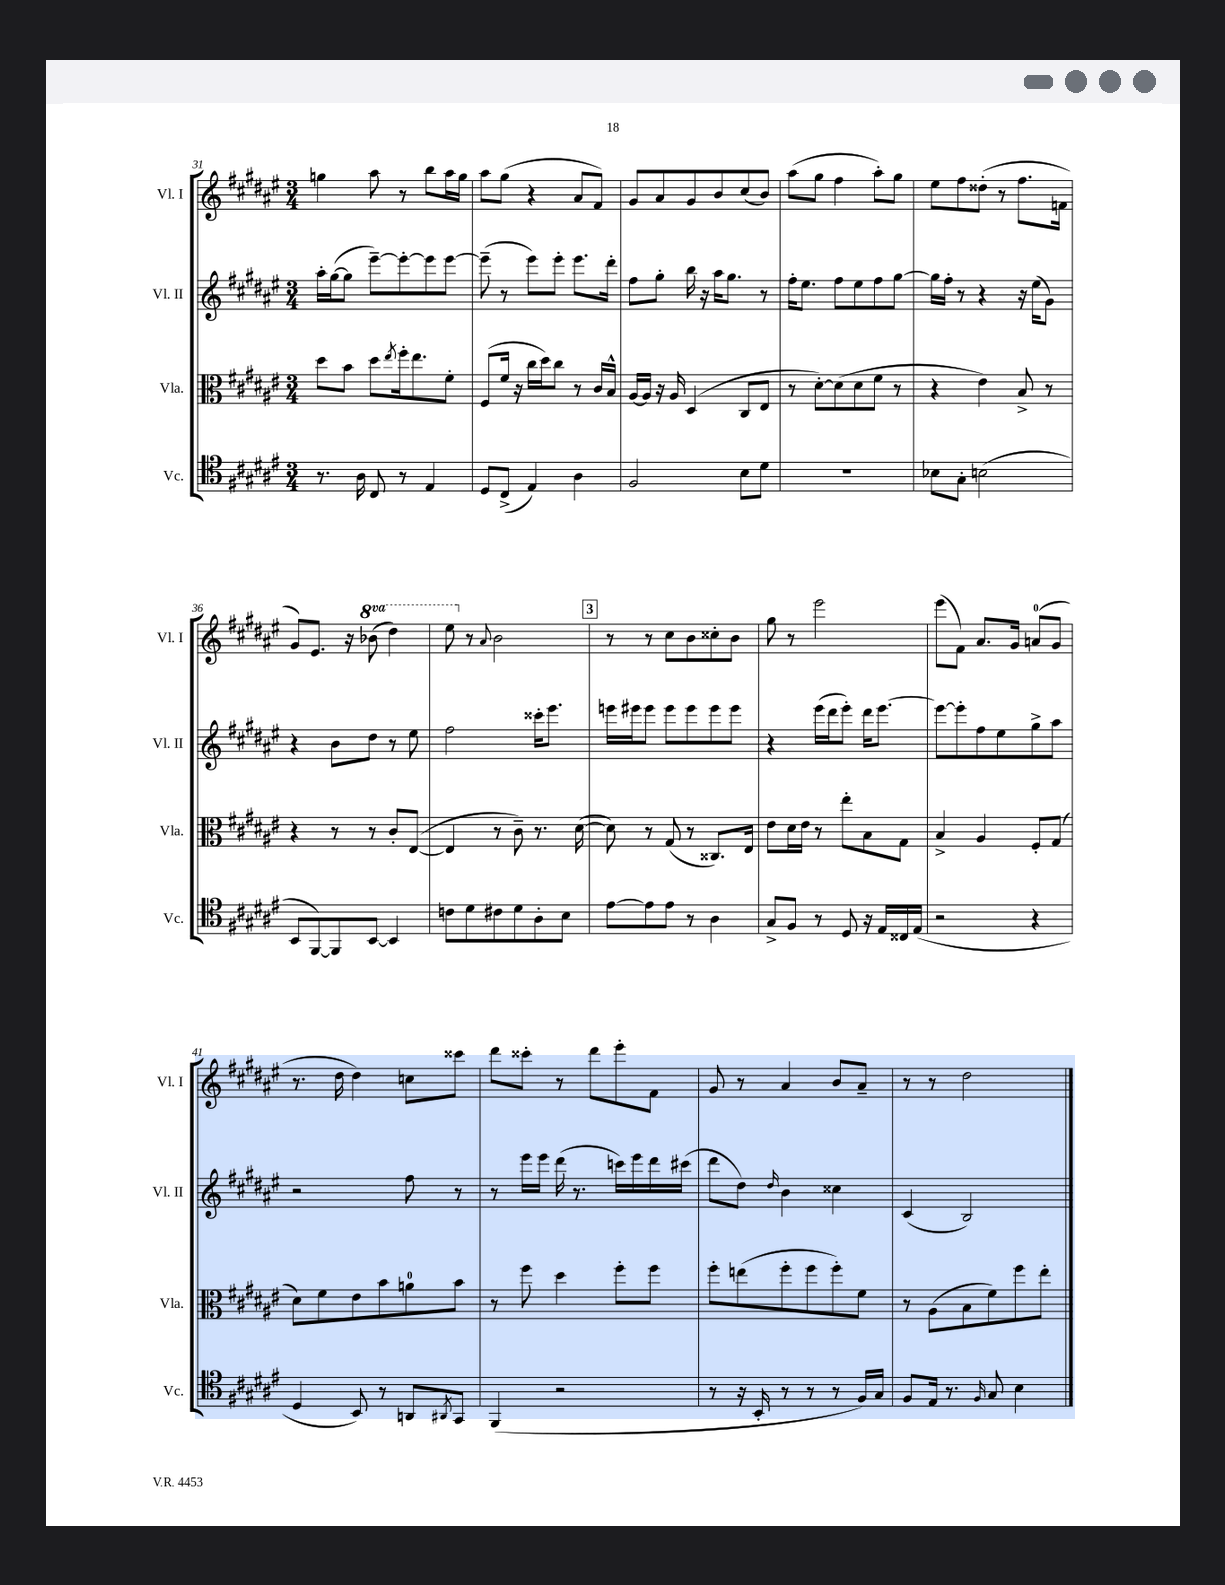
<<
\new StaffGroup <<
\new Staff = "s0" \with { instrumentName = "Vl. I" shortInstrumentName = "Vl. I" } {
    \clef treble \key fis \major \numericTimeSignature \time 3/4 \set Staff.ottavationMarkups = #ottavation-simple-ordinals
    g''4 ais''8 r8 b''8 ais''16 g''16 |
    ais''8 gis''8( r4 ais'8 fis'8) |
    gis'8 ais'8 gis'8 b'8 cis''8( b'8) |
    ais''8( gis''8 fis''4 ais''8-.) gis''8 |
    eis''8 fis''8 disis''8-.( r8 fis''8. f'16 |
    gis'8) eis'8. r16 \ottava #1 bes''8( dis'''4) |
    eis'''8 \ottava #0 r8 \appoggiatura { ais'8 } b'2 |
    \mark \markup { \box "3" } r8 r8 cis''8 b'8 cisis''8-. b'8 |
    gis''8 r8 eis'''2 |
    eis'''8( fis'8) ais'8. gis'16 a'8-0( gis'8 |
    r8. dis''16 dis''4) c''8 cisis'''8 |
    dis'''8 cisis'''8-. r8 dis'''8 eis'''8-. fis'8 |
    gis'8 r8 ais'4 b'8 ais'8-- |
    r8 r8 dis''2 \bar "|." |
}
\new Staff = "s1" \with { instrumentName = "Vl. II" shortInstrumentName = "Vl. II" } {
    \clef treble \key fis \major \numericTimeSignature \time 3/4
    ais''16-. gis''16~( gis''8 eis'''8~--) eis'''8~-. eis'''8 eis'''8~ |
    eis'''8--( r8 eis'''8) eis'''8-. eis'''8. dis'''16-. |
    fis''8 gis''8-. b''16 r16 ais''16 gis''8. r8 |
    fis''16-. eis''8. fis''8 eis''8 fis''8 gis''8~ |
    gis''16 fis''16-. r8 r4 r16 eis''16( gis'8) |
    r4 b'8 dis''8 r8 eis''8 |
    fis''2 cisis'''16-. eis'''8. |
    \mark \markup { \box "3" } e'''16 eis'''16 eis'''8 eis'''8 eis'''8 eis'''8 eis'''8 |
    r4 eis'''16( dis'''16 eis'''8-.) dis'''16 eis'''8.~ |
    eis'''8~ eis'''8-. fis''8 eis''8 gis''8-> ais''8 |
    r2 fis''8 r8 |
    r8 eis'''16 eis'''16 dis'''16( r8. c'''16) eis'''16 dis'''16 cis'''16( |
    dis'''8 dis''8) \grace { dis''16 } b'4 cisis''4 |
    cis'4( b2) \bar "|." |
}
\new Staff = "s2" \with { instrumentName = "Vla." shortInstrumentName = "Vla." } {
    \clef alto \key fis \major \numericTimeSignature \time 3/4
    dis''8 b'8 dis''8 \acciaccatura { eis''8 } fis''16-. eis''8. fis'8-. |
    fis8( fis'16 r16 cis''16 dis''16) cis''8 r8 cis'16 b16-^ |
    ais16~ ais16 r16 ais16 dis4( cis8 eis8 |
    r8 dis'8~-.) dis'8( dis'8 fis'8 r8 |
    r4 eis'4) b8-> r8 |
    r4 r8 r8 cis'8-. eis8~( |
    eis4 r8 cis'8--) r8. dis'16~( |
    \mark \markup { \box "3" } dis'8) r8 gis8( r8 cisis8.) eis16 |
    eis'8 dis'16 eis'16 r8 eis''8-. b8 gis8 |
    b4-> ais4 fis8-. gis8( |
    dis'8) fis'8 eis'8 b'8 a'8-0 b'8 |
    r8 fis''8 dis''4 fis''8-. fis''8 |
    fis''8-. e''8( fis''8-. fis''8 fis''8-.) fis'8 |
    r8 ais8( b8 fis'8) fis''8 eis''8-. \bar "|." |
}
\new Staff = "s3" \with { instrumentName = "Vc." shortInstrumentName = "Vc." } {
    \clef tenor \key fis \major \numericTimeSignature \time 3/4
    r8. ais16 cis8 r8 eis4 |
    dis8 cis8->( eis4) ais4 |
    fis2 b8 dis'8 |
    R2. |
    bes8 gis8-. b2( |
    b,8 fis,8~) fis,8 b,8~ b,4 |
    c'8 dis'8 cis'8 dis'8 ais8-. b8 |
    \mark \markup { \box "3" } eis'8~ eis'8 eis'8 r8 ais4 |
    gis8-> fis8 r8 dis8 r16 eis16 cisis16 eis16( |
    r2 r4 |
    dis4 b,8) r8 a,8 \acciaccatura { ais,8 } gis,8 |
    fis,4( r2 |
    r8 r16 b,16-. r8 r8 r8 fis16) gis16 |
    fis8 eis16 r8. \grace { fis16 } gis8 b4 \bar "|." |
}
>>
>>
\layout { \context { \Score currentBarNumber = #31 } }
